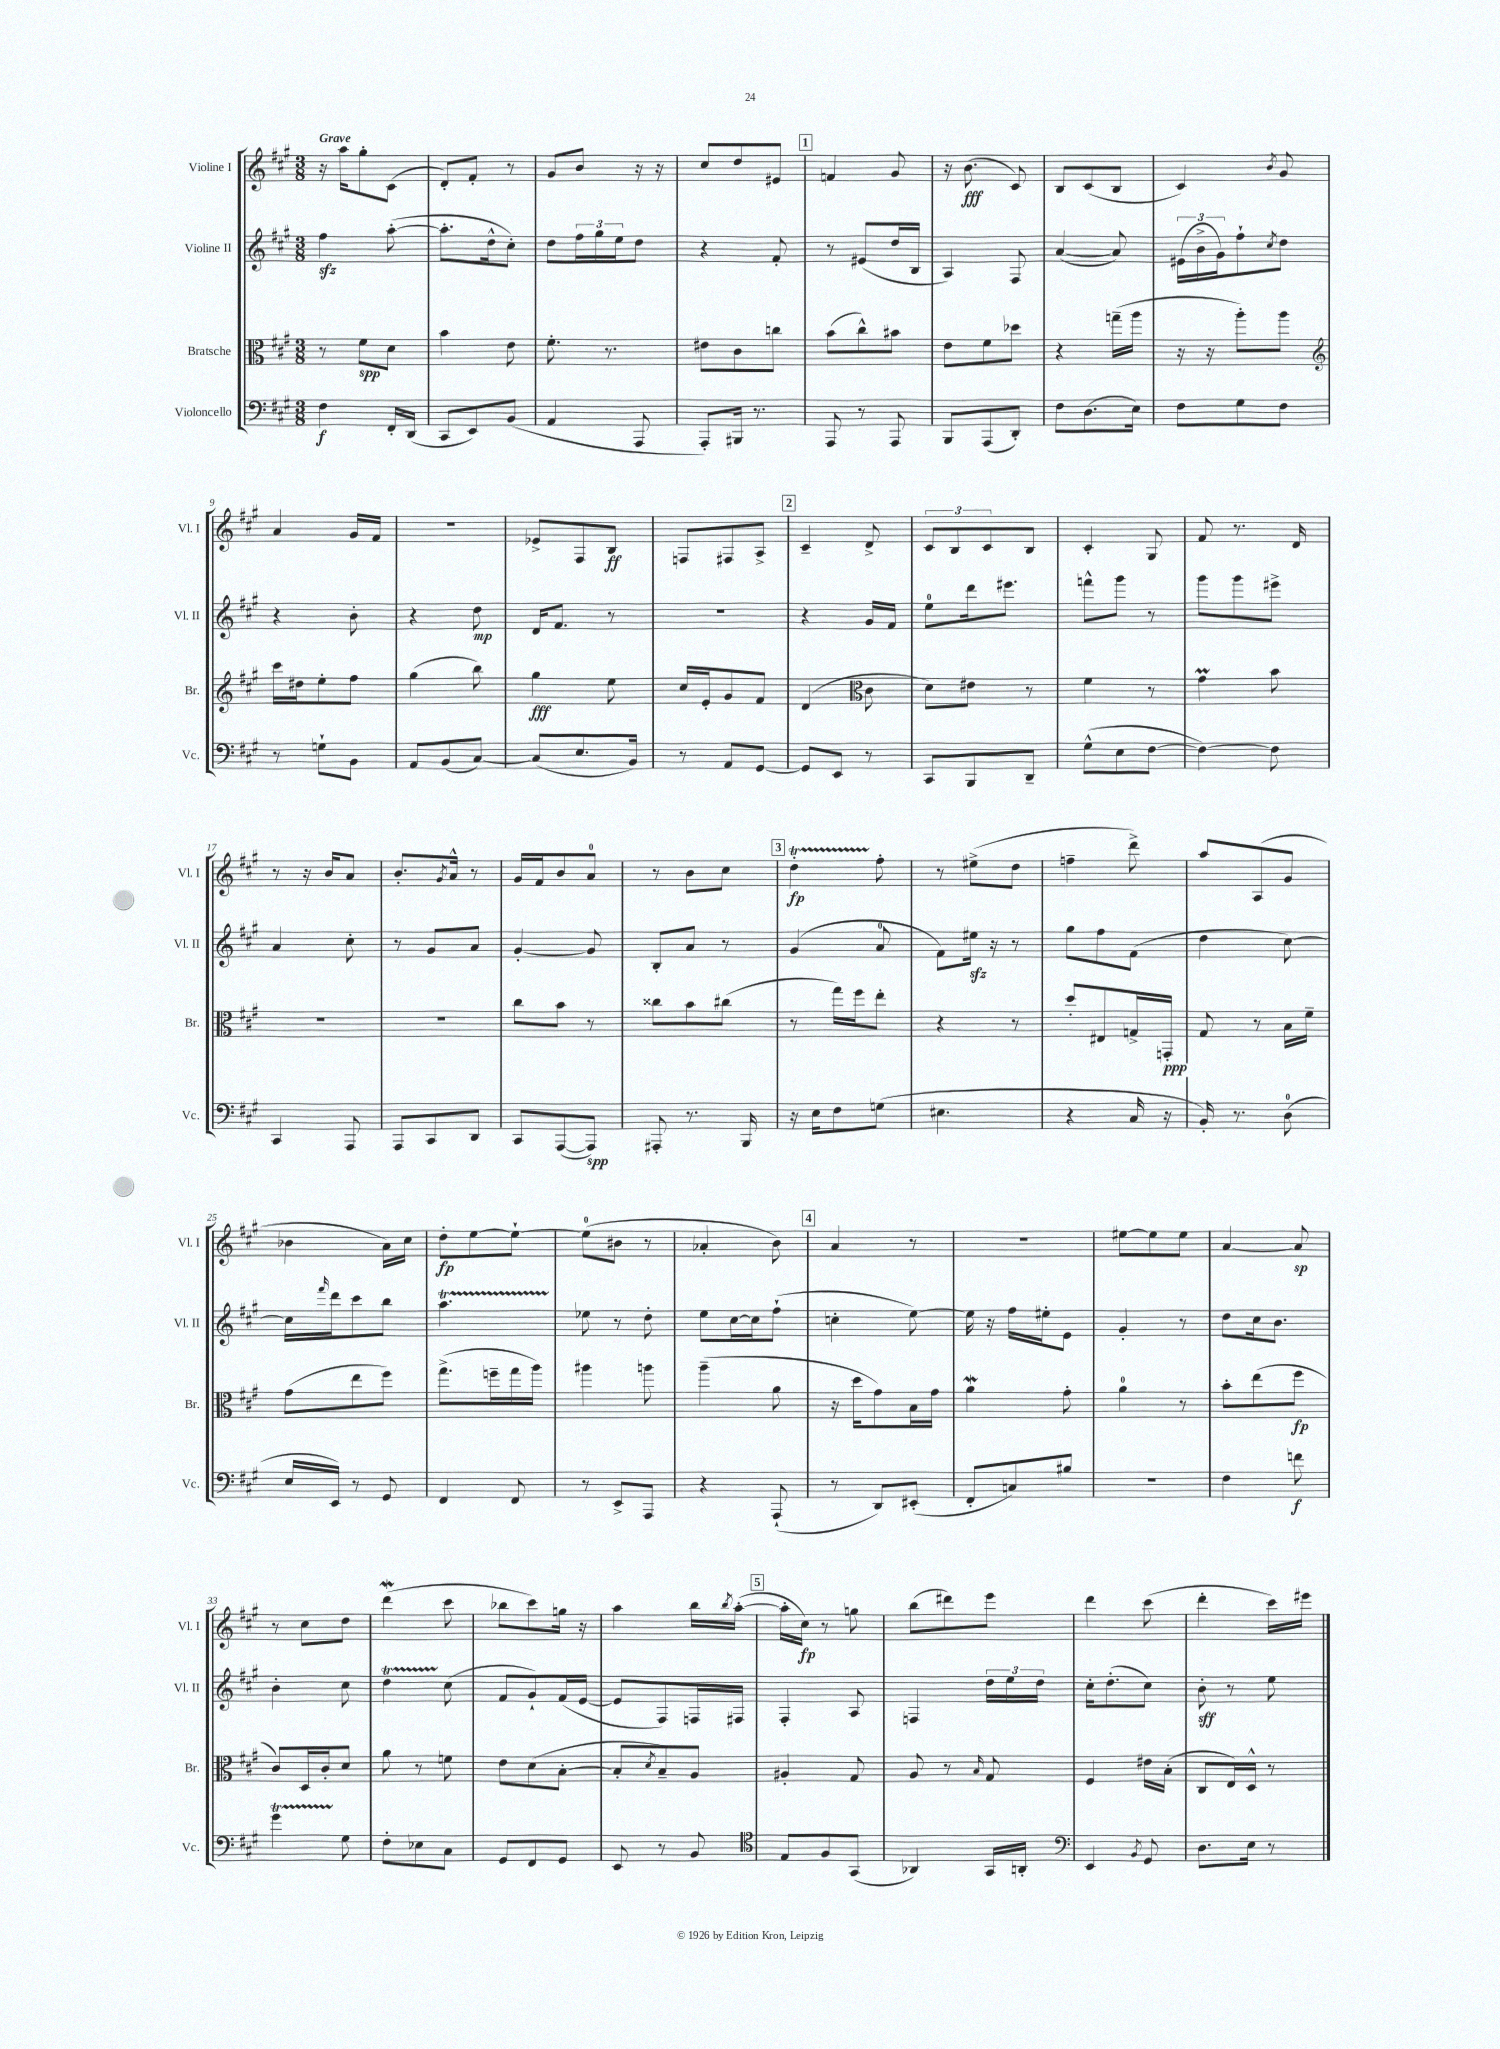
<<
\new StaffGroup <<
\new Staff = "s0" \with { instrumentName = "Violine I" shortInstrumentName = "Vl. I" } {
    \clef treble \key a \major \numericTimeSignature \time 3/8 \tempo "Grave"
    r16 a''16 gis''8-. cis'8( |
    d'8-.) fis'8-. r8 |
    gis'8 b'8 r16 r16 |
    cis''8 d''8 eis'8 |
    \mark \markup { \box "1" } f'4 gis'8 |
    r16 b'8.\fff( cis'8) |
    b8 cis'8( b8 |
    cis'4) \acciaccatura { b'8 } gis'8 |
    a'4 gis'16 fis'16 |
    R4. |
    ees'8-> fis8 b8\ff |
    f8 fis8 a8-> |
    \mark \markup { \box "2" } cis'4-- d'8-> |
    \tuplet 3/2 { cis'8 b8 cis'8 } b8 |
    cis'4-. gis8 |
    fis'8 r8. d'16 |
    r8 r16 b'16 a'8 |
    b'8.-. \acciaccatura { gis'8 } a'16-^ r8 |
    gis'16 fis'16 b'8 a'8-0 |
    r8 b'8 cis''8 |
    \mark \markup { \box "3" } d''4-.\startTrillSpan\fp fis''8-.\stopTrillSpan |
    r8 eis''8->( d''8 |
    f''4-- d'''8->) |
    a''8 a8( gis'8 |
    bes'4 a'16) cis''16 |
    d''8-.\fp e''8~ e''8~-! |
    e''8-0( bis'8 r8 |
    aes'4-. b'8) |
    \mark \markup { \box "4" } a'4 r8 |
    r4. |
    eis''8~ eis''8 eis''8 |
    a'4~ a'8\sp |
    r8 cis''8 d''8 |
    d'''4\mordent( cis'''8 |
    bes''8 cis'''8) g''16 r16 |
    a''4 b''16 \acciaccatura { b''8 } a''16~-.( |
    \mark \markup { \box "5" } a''16-. cis''16\fp) r8 g''8 |
    b''8( dis'''8) e'''8 |
    d'''4 cis'''8( |
    d'''4-. cis'''16) eis'''16 \bar "|." |
}
\new Staff = "s1" \with { instrumentName = "Violine II" shortInstrumentName = "Vl. II" } {
    \clef treble \key a \major \numericTimeSignature \time 3/8
    fis''4\sfz a''8~-.( |
    a''8.-. d''16-^ cis''8-.) |
    d''8 \tuplet 3/2 { fis''16 gis''16 e''16 } d''8 |
    r4 fis'8-. |
    \mark \markup { \box "1" } r8 eis'8( d''16 b16 |
    a4) fis8 |
    a'4~( a'8) |
    \tuplet 3/2 { eis'16( b'16-> gis'16) } fis''8-! \acciaccatura { cis''8 } d''8 |
    r4 b'8-. |
    r4 d''8\mp |
    d'16 fis'8. r8 |
    R4. |
    \mark \markup { \box "2" } r4 gis'16 fis'16 |
    e''8-0 d'''16 eis'''8. |
    f'''8-^ gis'''8 r8 |
    gis'''8 gis'''8 eis'''8-> |
    a'4 cis''8-. |
    r8 gis'8 a'8 |
    gis'4~-. gis'8 |
    b8-. a'8 r8 |
    \mark \markup { \box "3" } gis'4( a'8-0 |
    fis'8) eis''16\sfz r16 r8 |
    gis''8 fis''8 fis'8( |
    d''4 cis''8~) |
    cis''16 \grace { fis'''16 } d'''16 cis'''8 b''8 |
    a''4.\startTrillSpan |
    ees''8\stopTrillSpan r8 d''8-. |
    e''8 cis''16~ cis''16 fis''8-!( |
    \mark \markup { \box "4" } c''4-. e''8~) |
    e''16 r16 fis''16 eis''16-. e'8 |
    gis'4-. r8 |
    d''8 cis''16 b'8. |
    b'4-. cis''8 |
    d''4\startTrillSpan cis''8\stopTrillSpan( |
    fis'8 gis'8-!) fis'16( e'16~ |
    e'8 fis8) f16 fis16 |
    \mark \markup { \box "5" } fis4-. a8 |
    f4 \tuplet 3/2 { d''16 e''16 d''16 } |
    cis''16-. d''8.-.( cis''8) |
    b'8-.\sff r8 e''8 \bar "|." |
}
\new Staff = "s2" \with { instrumentName = "Bratsche" shortInstrumentName = "Br." } {
    \clef alto \key a \major \numericTimeSignature \time 3/8
    r8 fis'8\spp d'8 |
    b'4 e'8 |
    fis'8.-. r8. |
    eis'8 cis'8 c''8 |
    \mark \markup { \box "1" } b'8( cis''8-^) bis'8 |
    e'8 fis'8 des''8 |
    r4 g''16--( a''16 |
    r16 r16 a''8-.) a''8 |
    \clef treble cis'''16 dis''16 e''8-. fis''8 |
    gis''4( b''8) |
    gis''4\fff e''8 |
    cis''16 e'16-. gis'8 fis'8 |
    \mark \markup { \box "2" } d'4( \clef alto cis'8 |
    d'8) eis'8 r8 |
    fis'4 r8 |
    gis'4\prall b'8 |
    R4. |
    R4. |
    cis''8 b'8 r8 |
    cisis''8 b'8 cis''8( |
    \mark \markup { \box "3" } r8 gis''16) fis''16 e''8-. |
    r4 r8 |
    d''8-. eis8 g16-> g,16-.\ppp |
    gis8 r8 b16 fis'16-- |
    gis'8( e''8 fis''8) |
    gis''8.->( f''16-- gis''16 a''16) |
    ais''4 a''8 |
    a''4--( a'8 |
    \mark \markup { \box "4" } r16 d''16 gis'8) b16 gis'16 |
    a'4\mordent gis'8-. |
    a'4-0 r8 |
    b'8-. e''8( fis''8\fp |
    cis'8) d16 cis'16-. d'8 |
    a'8 r8 f'8 |
    e'8 d'8( b8~-. |
    b8-. \acciaccatura { d'8 } b8--) a8 |
    \mark \markup { \box "5" } ais4-. gis8 |
    a8 r8 \grace { b16 } gis8 |
    fis4 eis'16 b16-.( |
    cis8 e16) d16-^ r8 \bar "|." |
}
\new Staff = "s3" \with { instrumentName = "Violoncello" shortInstrumentName = "Vc." } {
    \clef bass \key a \major \numericTimeSignature \time 3/8
    fis4\f fis,16-. d,16( |
    cis,8 e,8) b,8( |
    a,4 a,,8 |
    a,,8-.) bis,,16 r8. |
    \mark \markup { \box "1" } a,,8 r8 a,,8 |
    b,,8 a,,8( d,8-.) |
    fis8 d8.( e16) |
    fis8 gis8 fis8 |
    r8 g8-! b,8 |
    a,8 b,8( cis8~) |
    cis8( e8. b,16) |
    r8 a,8 gis,8~ |
    \mark \markup { \box "2" } gis,8 e,8 r8 |
    cis,8 b,,8 d,8-- |
    gis8-^( e8 fis8~ |
    fis4~) fis8 |
    cis,4 a,,8 |
    a,,8 cis,8 d,8 |
    cis,8 a,,8~( a,,8\spp) |
    ais,,8-. r8. b,,16 |
    \mark \markup { \box "3" } r16 e16 fis8 g8( |
    eis4. |
    r4 cis16 r16 |
    b,16-.) r8. d8-0( |
    e16 e,16) r8 gis,8 |
    fis,4 fis,8 |
    r8 e,8-> a,,8 |
    r4 a,,8-!( |
    \mark \markup { \box "4" } r8 d,8) eis,8-.( |
    fis,8-. c8) bis8 |
    R4. |
    fis4 f'8\f |
    gis'4\startTrillSpan gis8\stopTrillSpan |
    fis8-. ees8 cis8 |
    gis,8 fis,8 gis,8 |
    e,8 r8 b,8 |
    \mark \markup { \box "5" } \clef tenor e8 fis8 gis,8( |
    aes,4) gis,16 a,16-. |
    \clef bass e,4 \acciaccatura { b,8 } gis,8 |
    d8. e16 r8 \bar "|." |
}
>>
>>
